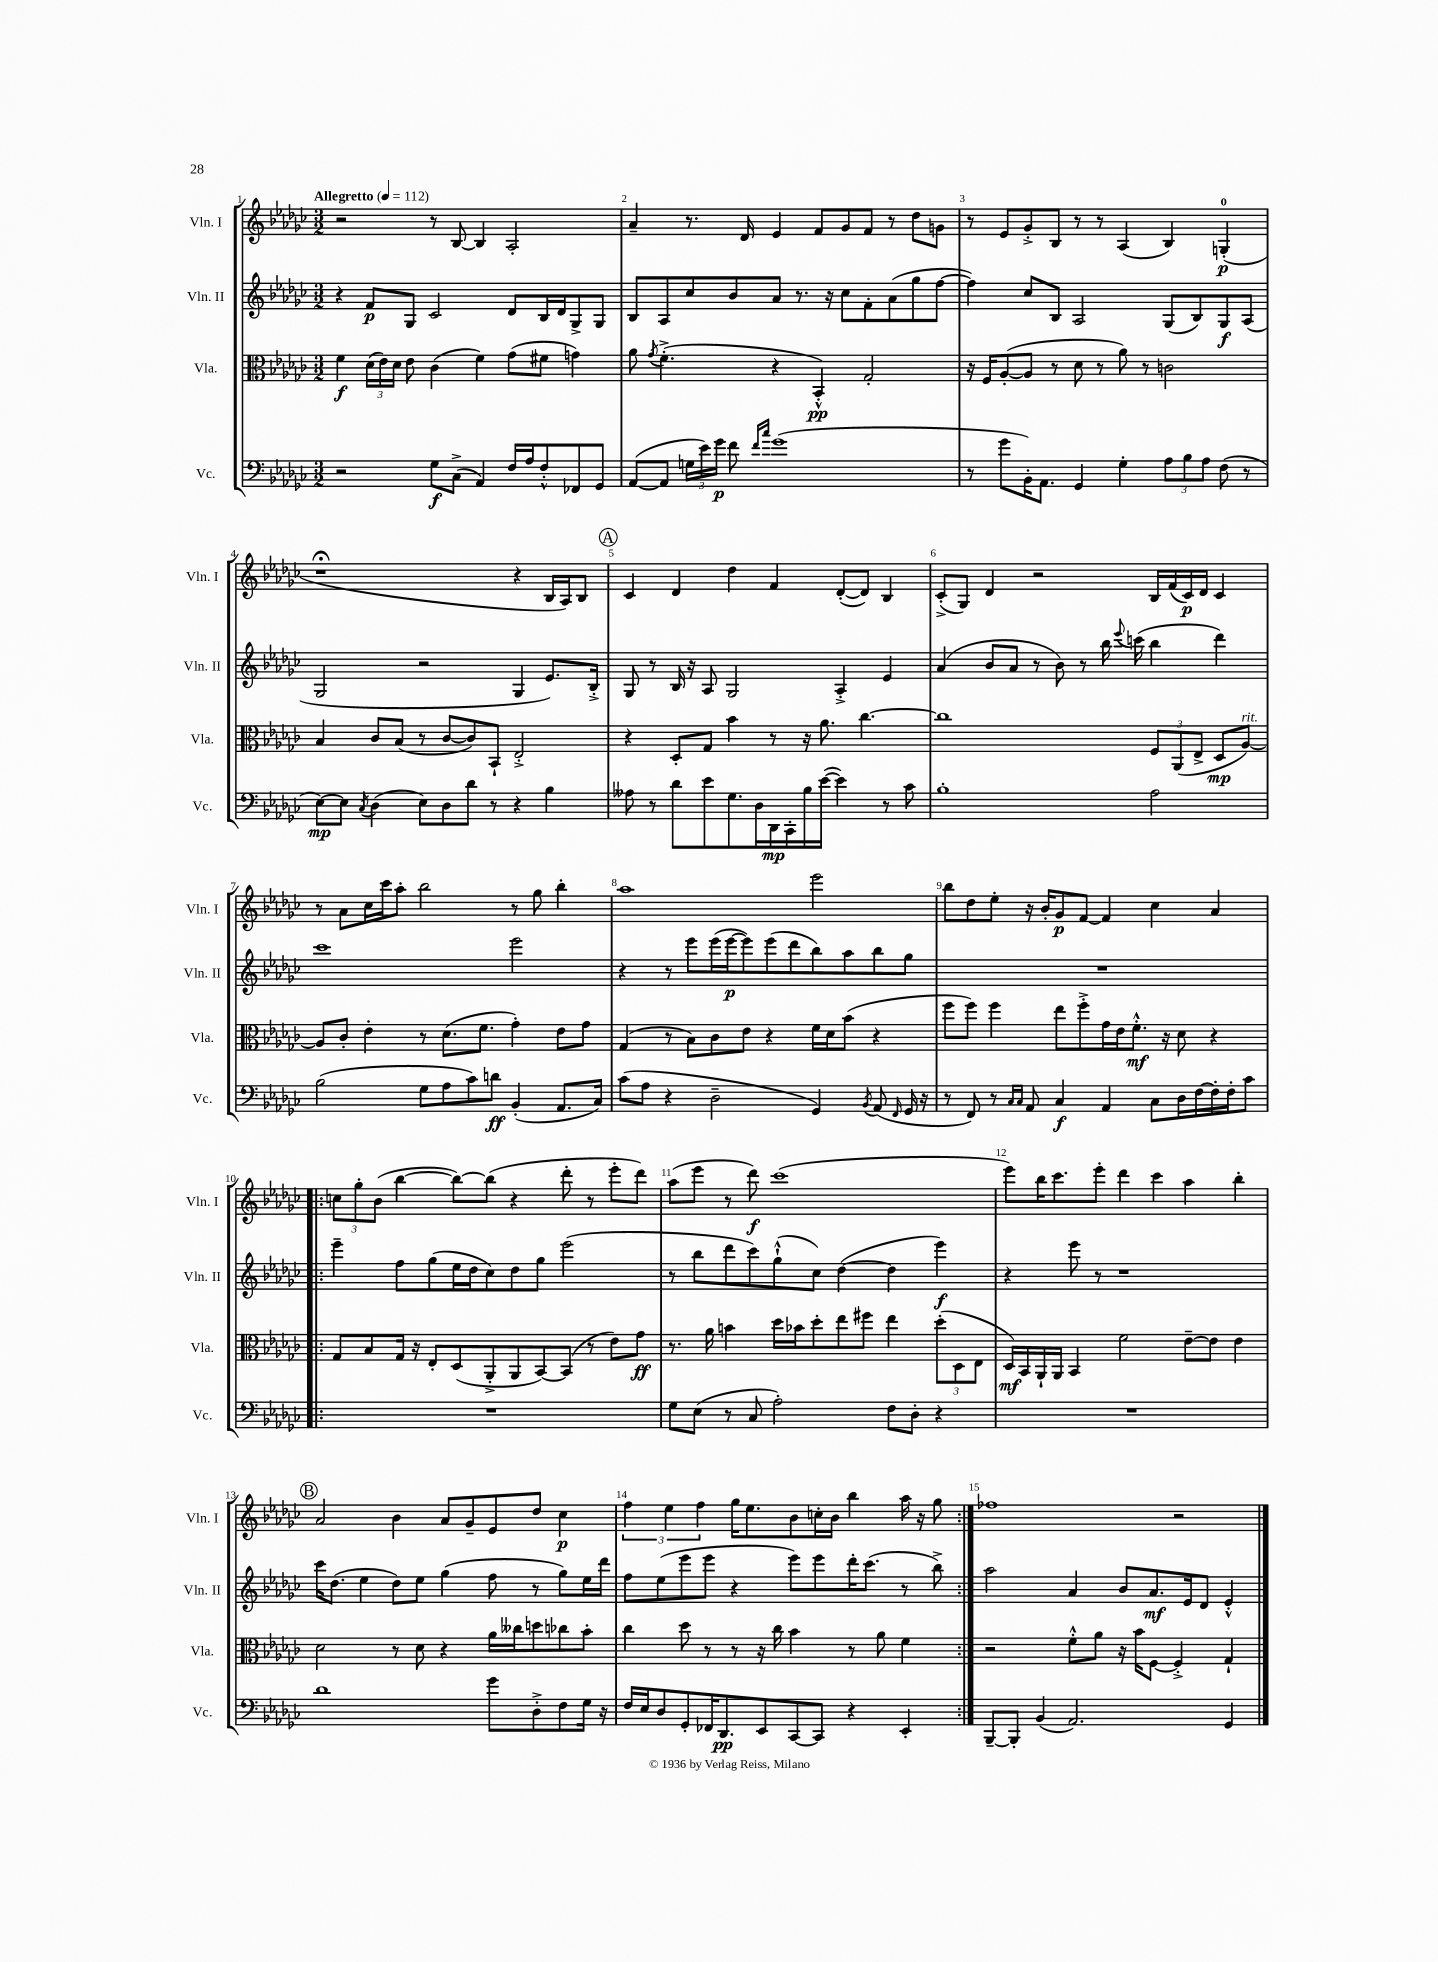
<<
\new StaffGroup <<
\new Staff = "s0" \with { instrumentName = "Vln. I" shortInstrumentName = "Vln. I" } {
    \clef treble \key ges \major \numericTimeSignature \time 3/2 \tempo "Allegretto" 4 = 112
    \autoBeamOff r2 r8 bes8~ bes4 aes2-. |
    aes'4-- r8. des'16 ees'4 f'8[ ges'8 f'8] r8 des''8[ g'8] |
    r8 ees'8[ ges'8-.-> bes8] r8 r8 aes4( bes4) g4-0-.\p( |
    r1\fermata r4 bes16[ aes16) bes8] |
    \mark \markup { \circle "A" } ces'4 des'4 des''4 f'4 des'8[~-.( des'8]) bes4 |
    ces'8[-.->( ges8]) des'4 r2 bes16[ f'16( ces'16\p) des'16] ces'4 |
    r8 aes'8[ ces''16 ces'''16 aes''8]-. bes''2 r8 ges''8 bes''4-. |
    aes''1 ees'''2 |
    bes''8[ des''8 ees''8]-. r16 bes'16[-. ges'8\p f'8]~ f'4 ces''4 aes'4 |
    \repeat volta 2 { \tuplet 3/2 { c''8[ ges''8-. bes'8]( } bes''4~ bes''8[~) bes''8]( r4 des'''8-. r8 ees'''8[-. des'''8]) |
    aes''8[( ees'''8] r8 des'''8\f) ces'''1( |
    ees'''8[) bes''16 ces'''8. ees'''8]-. des'''4 ces'''4 aes''4 bes''4-. |
    \mark \markup { \circle "B" } aes'2 bes'4 aes'8[ ges'8-- ees'8 des''8] ces''4\p |
    \tuplet 3/2 { f''4 ees''4 f''4 } ges''16[ ees''8. bes'8 c''16-. bes'16] bes''4 aes''16 r16 ges''8 | }
    fes''1 r2 \bar "|." |
}
\new Staff = "s1" \with { instrumentName = "Vln. II" shortInstrumentName = "Vln. II" } {
    \clef treble \key ges \major \numericTimeSignature \time 3/2
    \autoBeamOff r4 f'8[\p ges8] ces'2 des'8[ bes16 des'16 ges8-> ges8] |
    bes8[ aes8 ces''8 bes'8 aes'8] r8. r16 ces''8[ f'8-. aes'8( ges''8 f''8]~ |
    f''4) ces''8[ bes8] aes2 ges8[( bes8) ges8\f aes8]( |
    ges2 r2 ges4 ees'8.[) bes16]-.-> |
    \mark \markup { \circle "A" } ges8 r8 bes16 r16 aes8 ges2 aes4-.-> ees'4 |
    aes'4( bes'8[ aes'8] r8 bes'8) r8 bes''16 \appoggiatura { ees'''8 } c'''16( bes''4 des'''4) |
    ces'''1 ees'''2 |
    r4 r8 ees'''8[ ees'''16( ees'''16~\p ees'''8) ees'''8( des'''8 bes''8) aes''8 bes''8 ges''8] |
    R1. |
    \repeat volta 2 { ees'''4-- f''8[ ges''8( ees''16 des''16 ces''8) des''8 ges''8] ees'''2( |
    r8 bes''8[ des'''8 ces'''8) ges''8-!-^( ces''8]) des''4~( des''4 ees'''4\f) |
    r4 ees'''8 r8 r1 |
    \mark \markup { \circle "B" } ces'''16[ des''8.]( ees''4 des''8[) ees''8] ges''4( f''8 r8 ges''8[) ees''16 des'''16] |
    f''8[ ees''8( ees'''8 ees'''8] r4 ees'''8[) ees'''8 des'''16-. ces'''8.]( r8 bes''8->) | }
    aes''2 aes'4 bes'8[ aes'8.\mf ees'16 des'8] ees'4-.-^ \bar "|." |
}
\new Staff = "s2" \with { instrumentName = "Vla." shortInstrumentName = "Vla." } {
    \clef alto \key ges \major \numericTimeSignature \time 3/2
    \autoBeamOff f'4\f \tuplet 3/2 { des'16[( ees'16) des'16] } ees'8 ces'4( f'4) ges'8[( fis'8] g'4) |
    aes'8 \acciaccatura { ges'8 } f'4.-.->( r4 bes,4-.-^\pp) ges2-. |
    r16 f16[ aes8~-.( aes8] r8 des'8 r8 aes'8) r8 c'2 |
    bes4 ces'8[ bes8]( r8 ces'8[~ ces'8) bes,8]-! ees2-.-> |
    \mark \markup { \circle "A" } r4 des8[-. ges8] bes'4 r8 r16 aes'8. ces''4.~ |
    ces''1 \tuplet 3/2 { f8[ aes,8( ees8]-> } des8[\mp aes8]~^\markup { \italic "rit." }) |
    aes8[ ces'8]-. ees'4-. r8 des'8.[( f'8.] ges'4-.) ees'8[ ges'8] |
    ges4( r8 bes8[) ces'8 ees'8] r4 f'16[ des'16 bes'8]( r4 |
    f''8[ f''8]) f''4 ees''8[ f''8-.-> ges'16 ees'16 f'8.]-.-^\mf r16 des'8 r4 |
    \repeat volta 2 { ges8[ bes8 ges16] r16 ees8[-. des8( aes,8-.-> aes,8 bes,8~) bes,8]( r8 ees'8[) ges'8]\ff |
    r8. aes'16 b'4 des''16[ bes'16 des''8-. ees''8 fis''8] ees''4 \tuplet 3/2 { des''8[-.( des8 ees8] } |
    des16[\mf) bes,16 aes,16-! aes,16] bes,4 f'2 ees'8[~-- ees'8] ees'4 |
    \mark \markup { \circle "B" } des'2 r8 des'8 r4 aes'16[ ceses''16 d''8 ces''8 bes'8]-. |
    ces''4 des''8 r8 r8 r16 ces''16 bes'4 r8 aes'8 f'4 | }
    r2 f'8[-.-^ aes'8] r16 bes'16[ f8]~ f4-.-> ges4-! \bar "|." |
}
\new Staff = "s3" \with { instrumentName = "Vc." shortInstrumentName = "Vc." } {
    \clef bass \key ges \major \numericTimeSignature \time 3/2
    \autoBeamOff r2 ges8[\f ces8]->( aes,4) f16[ aes16 f8-.-^ fes,8 ges,8] |
    aes,8[~( aes,8] \tuplet 3/2 { g16[ ees'16) ges'16]\p } f'8 \grace { f'16[ ces''16] } ges'1( |
    r8 ges'8[ bes,16-.) aes,8.] ges,4 ges4-. \tuplet 3/2 { aes8[ bes8 aes8] } f8( r8 |
    ees8[~\mp) ees8] \acciaccatura { ces8 } des4( ees8[) des8 des'8] r8 r4 bes4 |
    \mark \markup { \circle "A" } aeses8 r8 des'8[ ees'8 ges8. des16 des,16\mp ces,16-. bes16 ees'16]~( ees'4) r8 ces'8 |
    bes1-. aes2 |
    bes2( ges8[ aes8 ces'8) d'8]\ff bes,4-.( aes,8.[ ces16]) |
    ces'8[( aes8] r4 des2-- ges,4) \acciaccatura { bes,8 } aes,8( \grace { f,16 } ges,16 r16 |
    r8 f,8) r8 \grace { ces16[ ces16] } aes,8 ces4\f aes,4 ces8[ des16 f16~ f16-. f16-. ces'8] |
    \repeat volta 2 { R1. |
    ges8[ ees8]( r8 ces8 aes2-.) f8[ des8]-. r4 |
    R1. |
    \mark \markup { \circle "B" } des'1 ges'8[ des8-.-> f8 ges16] r16 |
    f16[ ees16 des8 ges,8-. fes,16 des,8.\pp ees,8 ces,8~ ces,8] r4 ees,4-. | }
    bes,,8[~-- bes,,8]-. bes,4( aes,2.) ges,4 \bar "|." |
}
>>
>>
\layout { \context { \Score \override BarNumber.break-visibility = ##(#f #t #t) barNumberVisibility = #all-bar-numbers-visible } }
